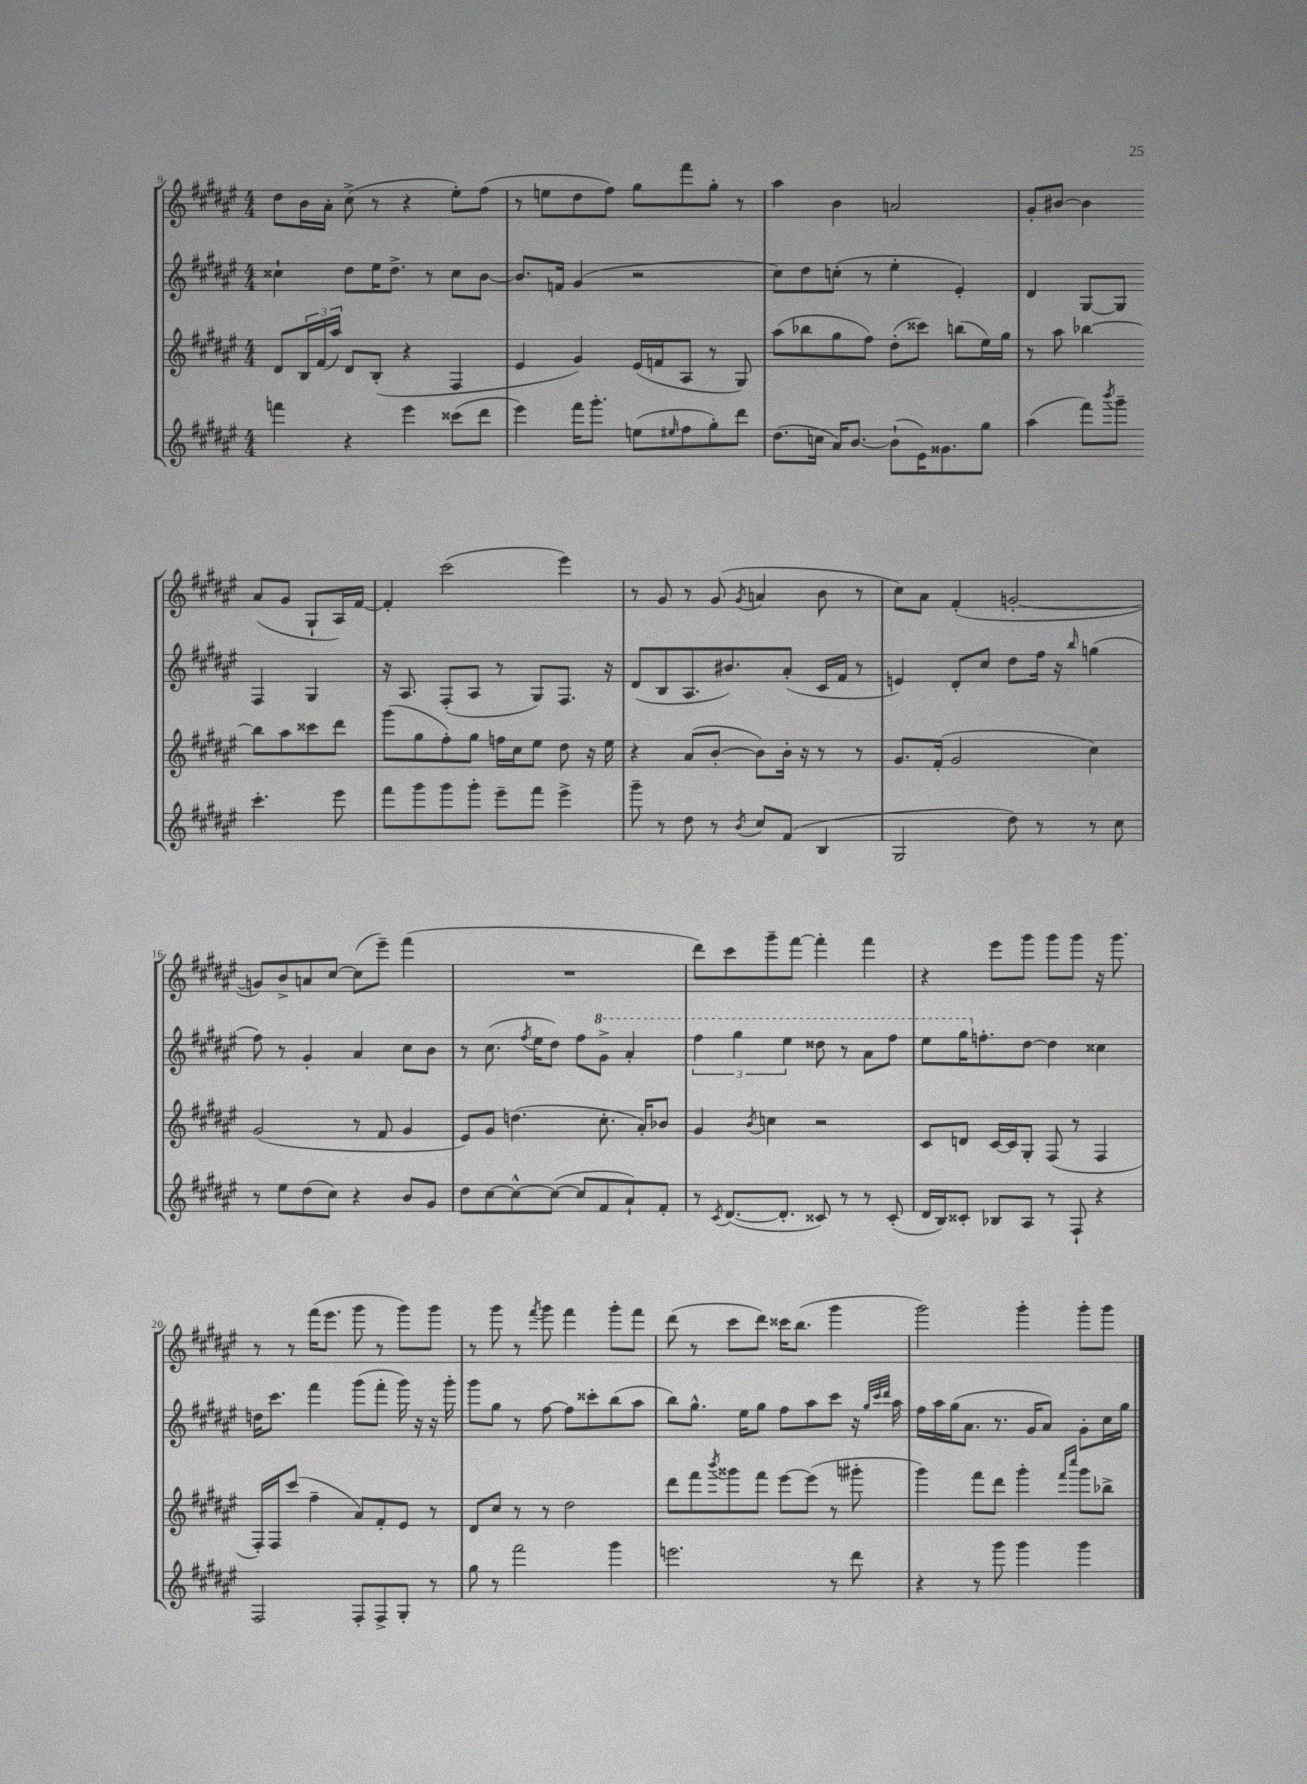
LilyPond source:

<<
\new StaffGroup <<
\new Staff = "s0" {
    \clef treble \key fis \major \numericTimeSignature \time 4/4
    dis''8 b'16 ais'16-. cis''8->( r8 r4 eis''8-.) fis''8( |
    r8 e''8 dis''8 fis''8) gis''8 fis'''8 gis''8-. r8 |
    ais''4 b'4 a'2 |
    gis'8-. bis'8~ bis'4 ais'8( gis'8 gis8-! ais16) fis'16~ |
    fis'4-. cis'''2( eis'''4) |
    r8 gis'8 r8 gis'8( \acciaccatura { gis'8 } a'4 b'8 r8 |
    cis''8) ais'8 fis'4-.( g'2~-. |
    g'8) b'8-> a'8 cis''8~ cis''8( eis'''8--) fis'''4( |
    R1 |
    dis'''8) cis'''8 gis'''8-- fis'''8~ fis'''4-. fis'''4 |
    r4 eis'''8 gis'''8 gis'''8 gis'''8 r16 gis'''8. |
    r8 r8 fis'''16( eis'''8. gis'''8 r8 gis'''8) gis'''8 |
    r8 gis'''8 r8 \acciaccatura { fis'''8 } gis'''8 fis'''4 gis'''8-. fis'''8 |
    dis'''8( r8 cis'''8 dis'''8) cisis'''16 b''8.( gis'''4 |
    gis'''2) gis'''4-. gis'''8-. gis'''8 \bar "|." |
}
\new Staff = "s1" {
    \clef treble \key fis \major \numericTimeSignature \time 4/4
    cisis''4-! dis''8 eis''16 dis''8.-> r8 cisis''8 b'8~ |
    b'8. f'16 gis'4( r2 |
    cis''8) dis''8 c''8-.( r8 eis''4-. eis'4-.) |
    dis'4 gis8~ gis8 fis4 gis4 |
    r16 ais8. fis8-.( ais8 r8 gis8) fis8. r16 |
    dis'8( b8 ais8. bis'8.) ais'8-.( cis'16 fis'16 r8 |
    e'4) dis'8-. cis''8 dis''8 fis''16 r16 \grace { b''16 } g''4( |
    fis''8) r8 gis'4-. ais'4 cis''8 b'8 |
    r8 cis''8.( \acciaccatura { fis''8 } eis''16 dis''8) fis''8 \ottava #1 gis''8-> ais''4-. |
    \tuplet 3/2 { fis'''4 gis'''4 eis'''4 } disis'''8 r8 ais''8 fis'''8 |
    eis'''8 gis'''16 \ottava #0 f''8.-. dis''8~ dis''4 cisis''4 |
    d''16 cis'''8. fis'''4 gis'''8( fis'''8-. gis'''16) r16 r16 gis'''16-. |
    gis'''8 gis''8 r8 fis''8~ fis''8 cisis'''8-. b''8( ais''8 |
    b''8) gis''8.-^ eis''16 gis''8 fis''8 ais''8 cis'''8 r16 \grace { gis''32 cis'''32 dis'''32 } ais''16 |
    fis''16 ais''16 gis''16( ais'8. r8. gis'16 ais'8) gis'8-. cis''16 gis''16 \bar "|." |
}
\new Staff = "s2" {
    \clef treble \key fis \major \numericTimeSignature \time 4/4
    dis'8 \tuplet 3/2 { b16 fis'16( ais''16) } dis'8 b8-.( r4 fis4 |
    eis'4 gis'4) eis'16( f'16 ais8 r8 gis8) |
    ais''8( bes''8 gis''8 fis''8) dis''8-.( cisis'''8) b''8( eis''16) gis''16 |
    r8 ais''8 bes''4~ bes''8 ais''8 cisis'''8 dis'''8 |
    gis'''8( gis''8 fis''8-.) gis''8 f''16 cis''16 eis''8 dis''8 r16 eis''16 |
    r4 ais'8( b'8~-. b'8) b'16-. r16 r8 r8 |
    gis'8. fis'16-.( gis'2 cis''4) |
    gis'2( r8 fis'8 gis'4 |
    eis'8) gis'8 d''4.( cis''8.-. ais'16-.) bes'8 |
    gis'4 \acciaccatura { b'8 } c''4 r2 |
    cis'8 d'8 cis'16~ cis'16 gis8-. fis8( r8 fis4 |
    fis16-.) fis16 cis'''8( fis''4-- ais'8) fis'8-. eis'8 r8 |
    dis'8 cis''8 r8 r8 dis''2 |
    dis'''8 fis'''8 \acciaccatura { b'''8 } gisis'''8 fis'''8 eis'''8~ eis'''8( r8 gis'''8-. |
    gis'''4) fis'''8 dis'''8 gis'''4-. \grace { fis'''16 cis''''16 } gis'''8 bes''8-> \bar "|." |
}
\new Staff = "s3" {
    \clef treble \key fis \major \numericTimeSignature \time 4/4
    f'''4 r4 eis'''4 cisis'''8( dis'''8 |
    eis'''4) fis'''16 gis'''8.-. e''8( \grace { eis''16 } fis''8 gis''8-.) dis'''8 |
    dis''8.( c''16 ais'16) b'8.~ b'8-!( eis'16) gisis'8. gis''8 |
    ais''4( fis'''8) \acciaccatura { b'''8 } gis'''8-- cis'''4.-. eis'''8 |
    fis'''8 gis'''8 gis'''8 gis'''8-. eis'''8-- fis'''8 eis'''4-> |
    gis'''8-- r8 dis''8 r8 \acciaccatura { b'8 } cis''8 fis'8( b4 |
    gis2 dis''8) r8 r8 cis''8 |
    r8 eis''8 dis''8( cis''8) r4 b'8 gis'8 |
    dis''8 cis''8~ cis''8~-^ cis''8~( cis''8 fis'8 ais'8-!) fis'8-. |
    r8 \acciaccatura { cis'8 } dis'8.~( dis'8.-. cisis'8) r8 r8 cisis'8-.( |
    dis'16 b16) cisis'8-. bes8 ais8 r8 fis8-! r4 |
    fis2 fis8-. fis8-> gis8-. r8 |
    gis''8 r8 fis'''2 gis'''4 |
    e'''2. r8 dis'''8 |
    r4 r8 gis'''8 gis'''4 gis'''4 \bar "|." |
}
>>
>>
\layout { \context { \Score currentBarNumber = #9 } }
